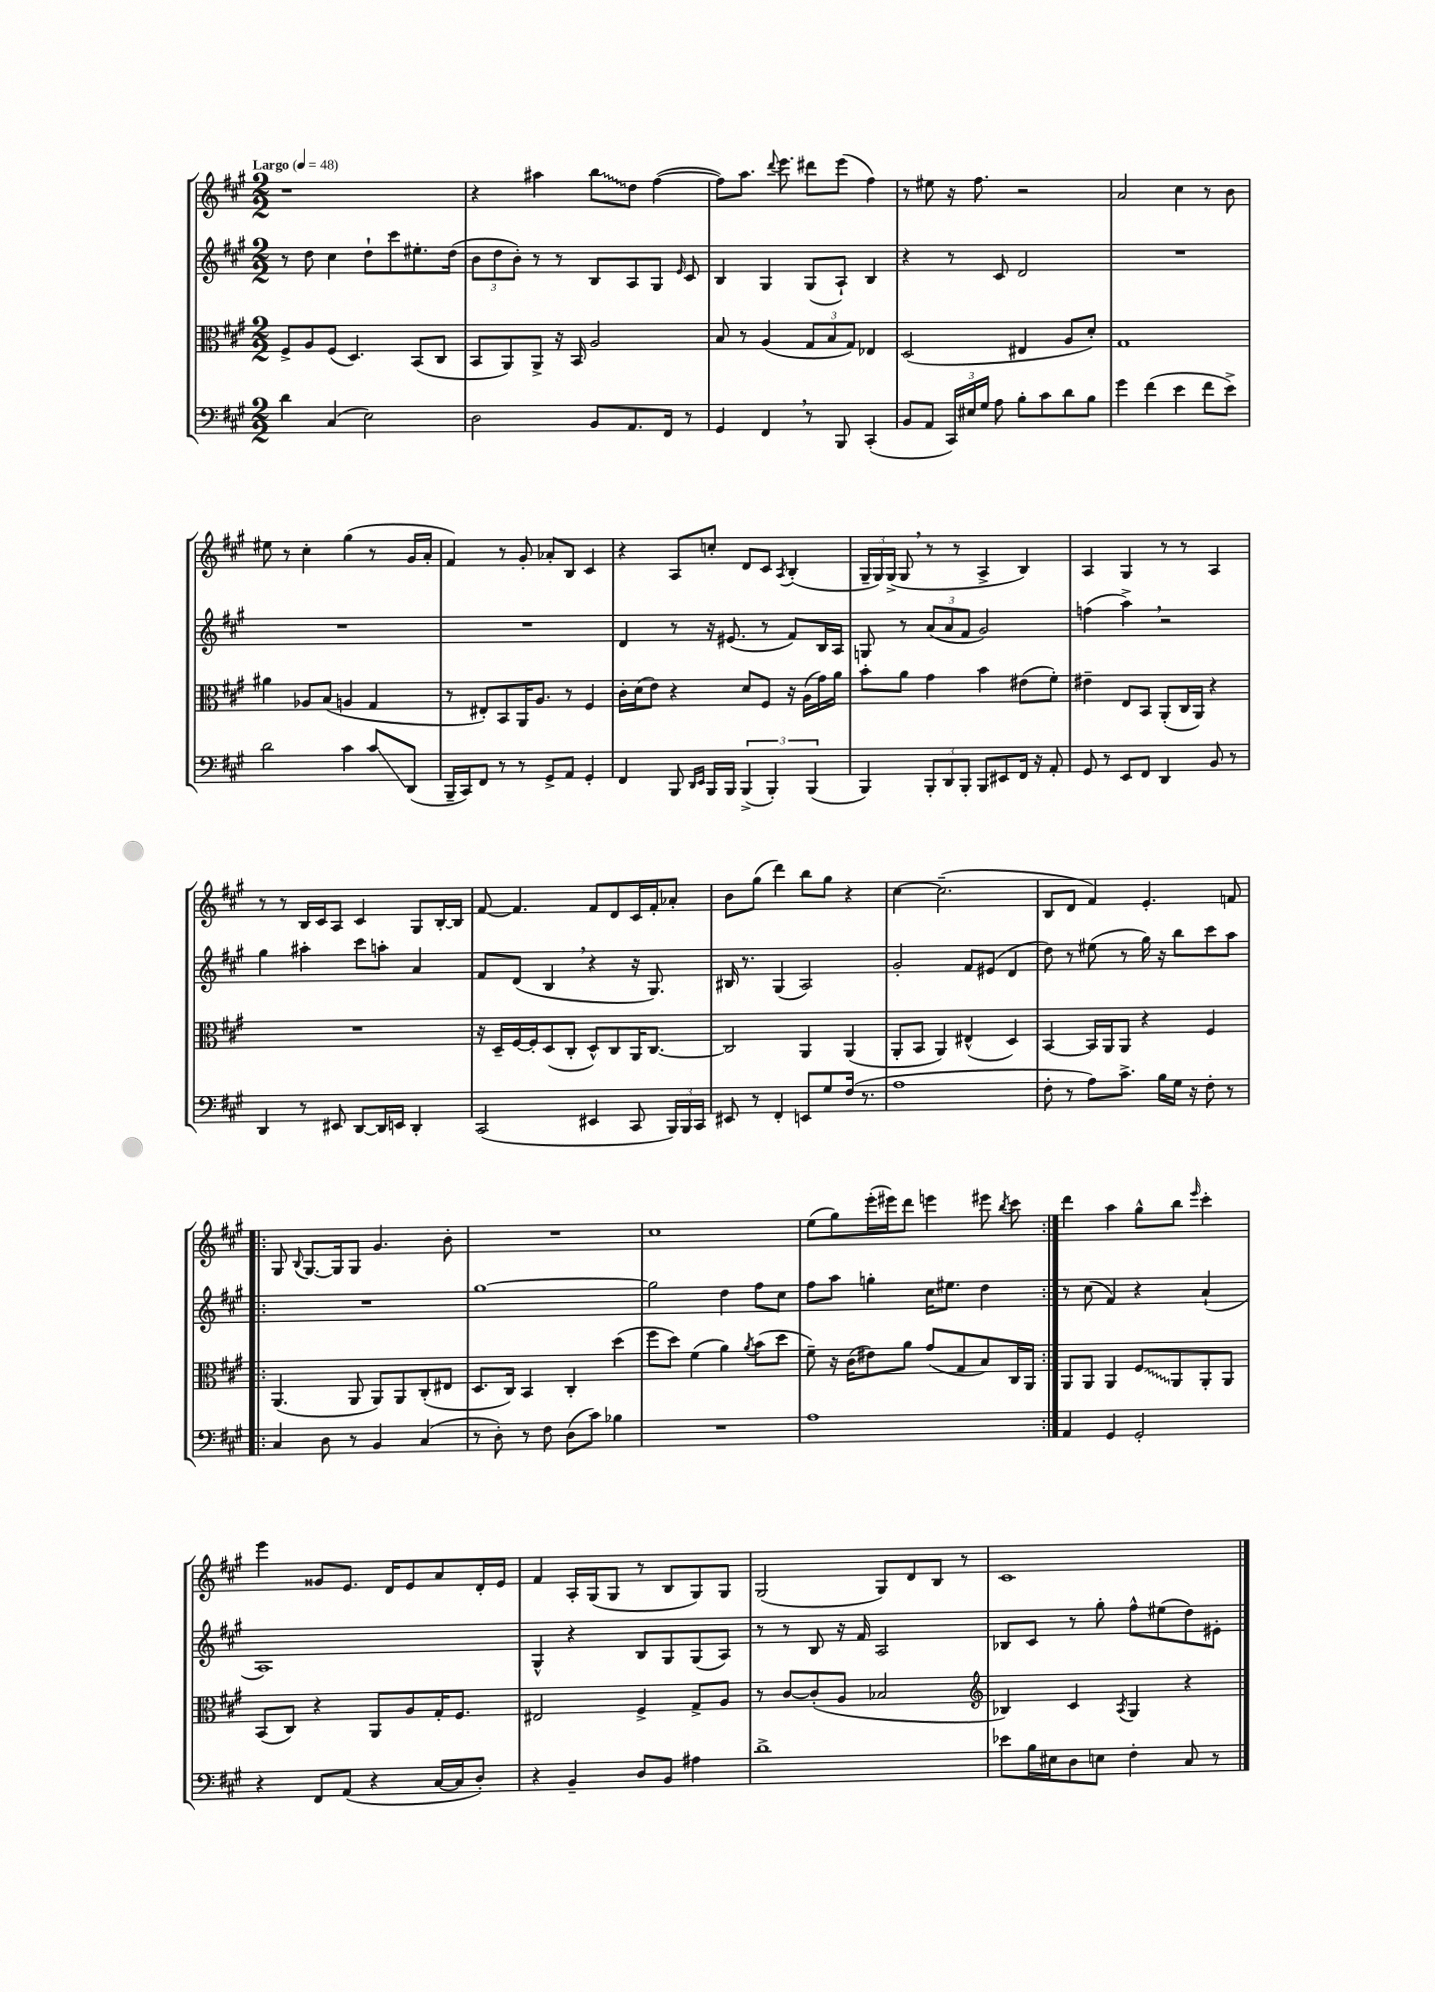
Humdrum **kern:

**kern	**kern	**kern	**kern
*staff4	*staff3	*staff2	*staff1
*clefF4	*clefC3	*clefG2	*clefG2
*k[f#c#g#]	*k[f#c#g#]	*k[f#c#g#]	*k[f#c#g#]
*M2/2	*M2/2	*M2/2	*M2/2
*MM48	*MM48	*MM48	*MM48
4d	8F#^	8r	1r
.	8A	8dd	.
(4C#	(8F#	4cc#	.
.	4.D)	.	.
2E)	.	8dd`	.
.	.	8ccc#	.
.	(8BB	8.ee#'	.
.	8C#	.	.
.	.	(16dd	.
=	=	=	=
2D	8BB	12b	4r
.	.	12dd	.
.	8AA)	.	.
.	.	12b')	.
.	8AA^	8r	4aa#
.	16r	8r	.
.	16BB	.	.
8BB	2A	8B	8bb
8.AA	.	8A	8dd
.	.	8G#	([4ff#
16FF#	.	.	.
.	.	16qqe	.
8r	.	8c#	.
=	=	=	=
4GG#	8B	4B	8ff#])
.	8r	.	8.aa
4FF#	(4A	4G#	.
.	.	.	8qqddd
.	.	.	8.eee
8r	12G#	(8G#	8ddd#
.	12B	.	.
8BBB	.	8A`)	(8eee
.	12G#)	.	.
(4CC#'	4E-	4B	4ff#)
=	=	=	=
8BB	(2D	4r	8r
8AA	.	.	8ee#
24CC#)	.	8r	16r
24E#	.	.	.
.	.	.	8.ff#
24G#	.	.	.
8A	.	8c#	.
8B'	4E#	2d	2r
8c#	.	.	.
8d	8A	.	.
8B	8d')	.	.
=	=	=	=
4g#	1G#	1r	2a
(4f#	.	.	.
4e	.	.	4cc#
8f#	.	.	8r
8e^)	.	.	8b
=	=	=	=
2d	4a#	1r	8ee#
.	.	.	8r
.	8A-	.	4cc#'
.	(8B	.	.
4c#	4A	.	(4gg#
8c#	4G#	.	8r
(8DD	.	.	16g#
.	.	.	16a'
=	=	=	=
16BBB~	8r	1r	4f#)
16CC#)	.	.	.
8FF#	8E#')	.	.
8r	8BB	.	8r
8r	16AA	.	8g#'
.	8.A	.	.
8GG#^	.	.	8a-'
8AA	8r	.	8B
4GG#'	4F#	.	4c#
=	=	=	=
4FF#	16c#'	4d	4r
.	(16d	.	.
.	8e)	.	.
8BBB	4r	8r	8A
16qqDD	.	.	.
16qqEE	.	.	.
16BBB	.	16r	8cc'
16BBB	.	(8.e#	.
(6BBB^	8d	.	8d
.	8F#	8r	8c#
6BBB')	.	.	.
.	.	.	8qA
.	16r	8f#)	(4B'
.	(16A	.	.
(6BBB	.	.	.
.	16g#)	16B	.
.	16a	16A	.
=	=	=	=
4BBB)	8b'	8G	24G#~
.	.	.	24G#)
.	.	.	(24G#^
.	8a	8r	8G#
12BBB'	4g#	(12a	8r
12DD	.	12a	.
.	.	.	8r
12BBB'	.	12f#	.
8BBB	4b	2g#)	4A^
8EE#	.	.	.
16FF#	(8e#	.	4B)
16r	.	.	.
8AA'	8f#')	.	.
=	=	=	=
8GG#	4e#~	(4ff	4A
8r	.	.	.
8EE	8E	4aa^)	4G#
8FF#	8BB	.	.
4DD	(8AA'	2r	8r
.	16C#	.	8r
.	16AA)	.	.
8BB	4r	.	4A
8r	.	.	.
=	=	=	=
4DD	1r	4gg#	8r
.	.	.	8r
8r	.	4aa#'	16B
.	.	.	16c#
8EE#	.	.	8A
[8DD	.	8ccc#	4c#
16DD]	.	8aa'	.
16EE	.	.	.
4DD'	.	4a	8G#
.	.	.	[16B'
.	.	.	16B]
=	=	=	=
(2CC#	16r	8f#	[8f#
.	16D~	.	.
.	[16F#	(8d	4.f#]
.	16F#']	.	.
.	(8D	4B	.
.	8C#'	.	.
4EE#	8D^^)	4r	8f#
.	8C#	.	8d
8CC#	16AA	16r	16c#
.	[8.C#	8.G#)	16f#'
24BBB)	.	.	8a-'
24BBB	.	.	.
24CC#	.	.	.
=	=	=	=
8EE#	2C#]	16B#	8b
.	.	8.r	.
8r	.	.	(8gg#
4FF#'	.	(4G#	4ddd)
8EE	4AA	2A)	8bb
8G#	.	.	8gg#
(16F#	(4AA	.	4r
8.r	.	.	.
=	=	=	=
1A	8AA'	2g#'	[4cc#
.	8BB	.	.
.	4AA)	.	(2.cc#~]
.	(4E#^^	8f#	.
.	.	(8e#	.
.	4D)	4d	.
=	=	=	=
8F#'	[4BB	8dd)	8B
8r	.	8r	8d
8A)	16BB]	(8ee#	4f#)
.	16AA	.	.
8.c#^	8AA	8r	.
.	4r	16gg#)	4.e'
16B	.	16r	.
16G#	.	8bb	.
16r	.	.	.
8F#'	4F#	8ccc#	.
8r	.	8aa	8f
=!|:	=!|:	=!|:	=!|:
4C#	(4.AA	1r	8G#
.	.	.	8qqB
.	.	.	[8.G#
8D	.	.	.
.	.	.	16G#]
8r	8AA	.	8G#
4BB	8AA)	.	4.g#
.	8AA	.	.
(4C#	(8C#'	.	.
.	8E#	.	8b'
=	=	=	=
8r	8.D	[1gg#	1r
8D')	.	.	.
.	16C#)	.	.
8r	4BB	.	.
8F#	.	.	.
(8D	4C#'	.	.
8c#)	.	.	.
4B-	(4dd	.	.
=	=	=	=
1r	8ff#	2gg#]	1cc#
.	8dd)	.	.
.	(4f#	.	.
.	4a)	4dd	.
.	8qa	.	.
.	(8b	8ff#	.
.	8dd	8cc#	.
=	=	=	=
1A	8f#~)	8ff#	(8ee
.	16r	8aa	8gg#)
.	(16c#	.	.
.	8e#)	4gg'	(16eee'
.	.	.	16eee#)
.	8a	.	8ddd
.	(8g#	16cc#	4eee
.	.	8.ee#	.
.	8G#	.	.
.	8B)	4dd	8eee#
.	.	.	8qbb
.	16C#	.	8ccc#
.	16AA	.	.
=:|!	=:|!	=:|!	=:|!
4AA	8AA	8r	4ddd
.	8AA	(8cc#	.
4GG#	4AA	4f#)	4aa
2GG#'	8F#	4r	8gg#^^
.	8AA	.	8bb
.	.	.	16qqeee
.	8AA'	(4a`	4ccc#'
.	8AA	.	.
=	=	=	=
4r	(8BB	1A)	4eee
.	8C#)	.	.
8FF#	4r	.	8g##
(8AA	.	.	8.e
4r	8AA	.	.
.	.	.	16d
.	8A	.	8e
[16C#	16G#'	.	8a
16C#]	8.F#	.	.
8D')	.	.	16d'
.	.	.	16e
=	=	=	=
4r	2E#	4G#^^	4f#
4BB~	.	4r	16A'
.	.	.	(16G#
.	.	.	8G#
8D	4F#^	8B	8r
8BB	.	8G#	8B
4A#	8G#^	(8G#	8G#)
.	8A	8A)	8G#
=	=	=	=
1d^	8r	8r	(2G#
.	[8c#	8r	.
.	(8c#']	8B	.
.	8A	16r	.
.	.	16f#	.
.	2B-	2A	8G#)
.	.	.	8d
.	.	.	8B
.	.	.	8r
=	=	=	=
*	*clefG2	*	*
8e-	4B-)	8B-	1c#
16B	.	8c#	.
16E#	.	.	.
8D	4c#	8r	.
8E	.	8gg#'	.
.	8qA	.	.
4F#'	4G#	8ff#^^	.
.	.	(8ee#	.
8C#	4r	8dd)	.
8r	.	8e#'	.
==	==	==	==
*-	*-	*-	*-
